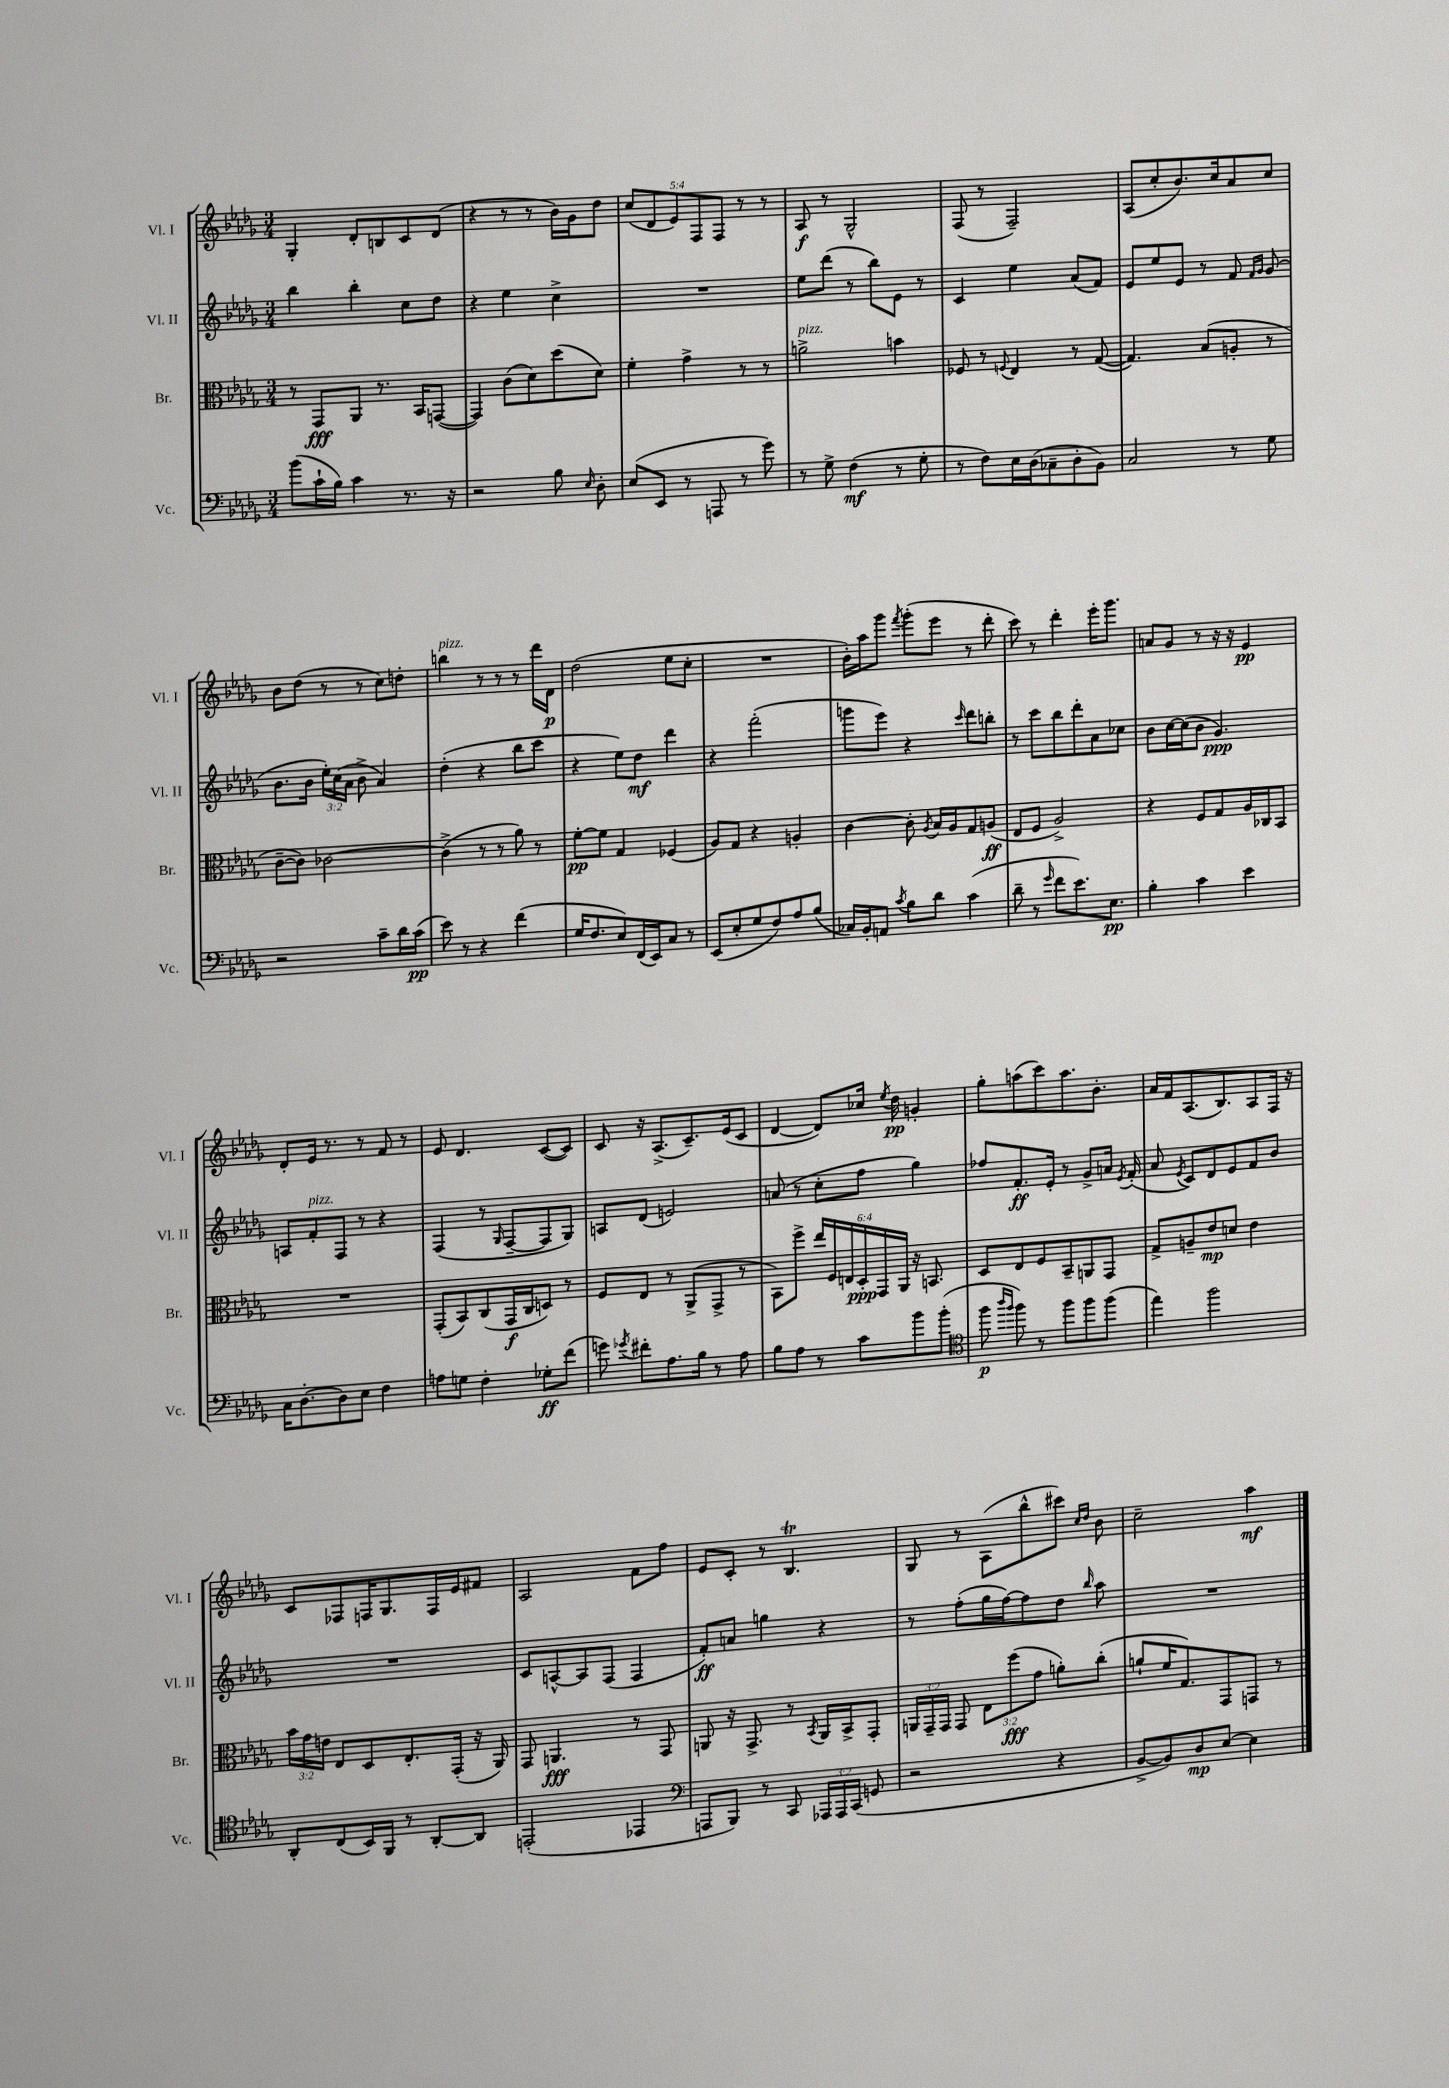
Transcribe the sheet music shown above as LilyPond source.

<<
\new StaffGroup <<
\new Staff = "s0" \with { instrumentName = "Vl. I" shortInstrumentName = "Vl. I" } {
    \clef treble \key des \major \numericTimeSignature \time 3/4 \override Staff.TupletNumber.text = #tuplet-number::calc-fraction-text
    \autoBeamOff ges4-. des'8[-. b8 c'8 des'8]( |
    r4 r8 r8 bes'16[) ges'16 des''8] |
    \tuplet 5/4 { c''8[( des'8 ees'8) f8 f8] } r8 r8 |
    aes8\f r8 ges2-^ |
    f8( r8 f2--) |
    aes8[( c''8-. bes'8.) c''16 aes'8 c''8] |
    bes'8[ des''8]( r8 r8 c''8[) d''8]-. |
    b''4^\markup { \italic "pizz." } r8 r8 r8 des'''16[ des'16]\p |
    des''2( ees''8[ c''8]-. |
    R2. |
    bes'16[-.) aes''16 ges'''8] \acciaccatura { f'''8 } ges'''8[-.( ees'''8] r8 des'''8-. |
    c'''8) r8 des'''4-. ees'''16[-. ges'''8.] |
    a'8[ ges'8] r8 r16 r16 ees'4\pp |
    des'8[-. ees'16] r8. r8 f'8 r8 |
    ees'8 des'4. c'8[~( c'8]) |
    c'8 r16 aes8.[->( c'8.--) ees'16( c'8] |
    des'4~ des'8[) ces''16] \acciaccatura { ees''8 } des''16\pp g'4-. |
    ges''8[-. a''8( c'''8) a''8. bes'8.]-. |
    aes'16[ f'16 aes8.( bes8.) aes8 f16] r16 |
    c'8[ fes8 f16 ges8. f16 ees'16 fis'8] |
    aes2 f'8[ f''8] |
    ees'8[ c'8]-. r8 bes4.\trill |
    ges8 r8 aes8[( bes''8-^ cis'''8]) \grace { c''16[ des''16] } bes'8 |
    c''2-- aes''4\mf \bar "|." |
}
\new Staff = "s1" \with { instrumentName = "Vl. II" shortInstrumentName = "Vl. II" } {
    \clef treble \key des \major \numericTimeSignature \time 3/4 \override Staff.TupletNumber.text = #tuplet-number::calc-fraction-text
    \autoBeamOff bes''4 bes''4-. c''8[ des''8] |
    r4 ees''4 c''4-> |
    R2. |
    ees''8[ des'''8]( r8 bes''8[) ees'8] r8 |
    c'4 ees''4 aes'8[( f'8]) |
    ees'8[ ees''8 ees'8] r8 f'8 \grace { f'16[ ges'16] } ges'8( |
    bes'8.[ bes'16] \tuplet 3/2 { ees''16[-.) c''16( aes'16] } bes'8-> aes'4) |
    des''4-.( r4 bes''8[ c'''8] |
    r4 ees''8[) des''8]\mf des'''4 |
    r4 f'''2-.( |
    g'''8[ ees'''8]) r4 \grace { c'''16 } des'''8[ b''8]-. |
    r8 c'''8[ bes''8 des'''8-. aes'8 ces''8] |
    bes'8[ c''16~ c''16( bes'8] ges'4.\ppp) |
    a8[ f'8-.^\markup { \italic "pizz." } f8] r8 r4 |
    f4( r8 \grace { ges16 } f8[~-- f8 ges8]) |
    a8[ des'8]( e'2) |
    a'8( r8 c''8[-. f''8] ges''4) |
    fes''8[ f'8.-.\ff ees'16]-. r8 ges'8[-> a'16] \acciaccatura { ees'8 } f'16-.( |
    aes'8 \acciaccatura { ees'8 } c'8[) des'8 ees'8 f'8 bes'8] |
    R2. |
    c'8[ a8~-^ a8 f8]( f4 |
    f'8[-.\ff) a'8] g''4 r4 |
    r8 f''8[-.( ges''16 f''16~) f''8 des''8] \grace { bes''16 } aes''8 |
    R2. \bar "|." |
}
\new Staff = "s2" \with { instrumentName = "Br." shortInstrumentName = "Br." } {
    \clef alto \key des \major \numericTimeSignature \time 3/4 \override Staff.TupletNumber.text = #tuplet-number::calc-fraction-text
    \autoBeamOff r8 ges,8[\fff aes,8] r8. bes,16[ g,8]~( |
    g,4) c'8[( des'8) des''8( des'8]) |
    f'4-. ges'4-> r8 r8 |
    a'2->^\markup { \italic "pizz." } b'4 |
    fes8 r8 \appoggiatura { f8 } ees4 r8 ges8~( |
    ges4.) bes8[( a8]-. r8 |
    c'8[~-- c'8]) ces'2~ |
    ces'4->( r8 r8 aes'8) r8 |
    f'8[~-.\pp f'8] ges4 fes4( |
    aes8[) ges8] r4 a4-. |
    c'4~ c'8-. \acciaccatura { aes8 } bes16[ aes16 ges8 a8]\ff( |
    ees8[ f8] aes2->) |
    r4 f8[ ges8 aes16 ces16 bes,8] |
    R2. |
    ges,8[-.( bes,8) c8( ges,16\f c16 d8]) r8 |
    f8[ ees8] r8 aes,8[->( ges,8]-> r8 |
    bes,8[) f''8]-> \tuplet 6/4 { ees''16[ f16 e16 des16-.\ppp ges,16 aes,16] } r16 b,8. |
    des8[ ees8 f8 bes,8-- a,8 ges,8] |
    ges8[-> a8-- ees'8\mp d'8] ees'4 |
    \tuplet 3/2 { bes'16[ ges'16 e'16] } ees8[ des8 ees8.-. ges,16]-.( r16 aes,16) |
    ges,8 a,4.\fff r8 ges,8 |
    a,8 r16 ges,8.-> r8 \acciaccatura { bes,8 } a,16[ bes,16-> ges,8]-. |
    \tuplet 3/2 { a,16[ ges,16-- ges,16] } ges,8 \tuplet 3/2 { ees8[ f''8\fff( ges'8] } a'8[-.) c''8]-.( |
    a'8[-! f'16 ges8.) ges,8 g,8] r8 \bar "|." |
}
\new Staff = "s3" \with { instrumentName = "Vc." shortInstrumentName = "Vc." } {
    \clef bass \key des \major \numericTimeSignature \time 3/4 \override Staff.TupletNumber.text = #tuplet-number::calc-fraction-text
    \autoBeamOff bes'8[( c'16-! bes16]) c'4 r8. r16 |
    r2 bes8 \grace { ees16 } des8-. |
    ees8[( ees,8] r8 a,,8 r8 ges'8) |
    r8 ges8-> f4\mf( r8 ges8-. |
    r8 f8[) ees16 des16( ces8-- des8-. bes,8]) |
    c2 r8 ges8 |
    r2 c'8[-- des'16 c'16]\pp( |
    ees'8) r8 r4 f'4( |
    ges16[ f8. ees8) f,16( ees,16) c8] r8 |
    ees,8[( ees8-. ges8 f8) aes8 bes8]( |
    ces16[) bes,16-. a,8] \acciaccatura { c'8 } bes8[ des'8] c'4( |
    des'8-- r8 \grace { ges'16 } f'8[ ees'8.) ees8.]\pp |
    bes4-. c'4 ees'4 |
    c16[ des8.~-. des8 ees8] f4 |
    a8[ g8] f4-. ges8[-.\ff f'8]( |
    g'8) \acciaccatura { ges'8 } fis'8[-. aes8. bes16] r8 aes8 |
    bes8[ aes8] r8 c'8[ bes'8 bes'8]-.( |
    \clef tenor f''8\p \grace { aes''16[ f''16] } f''8) r8 f''8[ f''8 f''8]( |
    ees''4) f''2 |
    aes,8[-. c8( bes,16) f,16] r8 aes,8[~-. aes,8] |
    e,2-.( ees,4 |
    \clef bass a,,8[ bes,,8]) r8 c,8 \tuplet 3/2 { aes,,16[ aes,,16 c,16]( } g,8 |
    r2 r4 |
    bes,8[~-> bes,8) des8\mp ees8]~ ees4 \bar "|." |
}
>>
>>
\layout { \context { \Score \remove "Bar_number_engraver" } }
